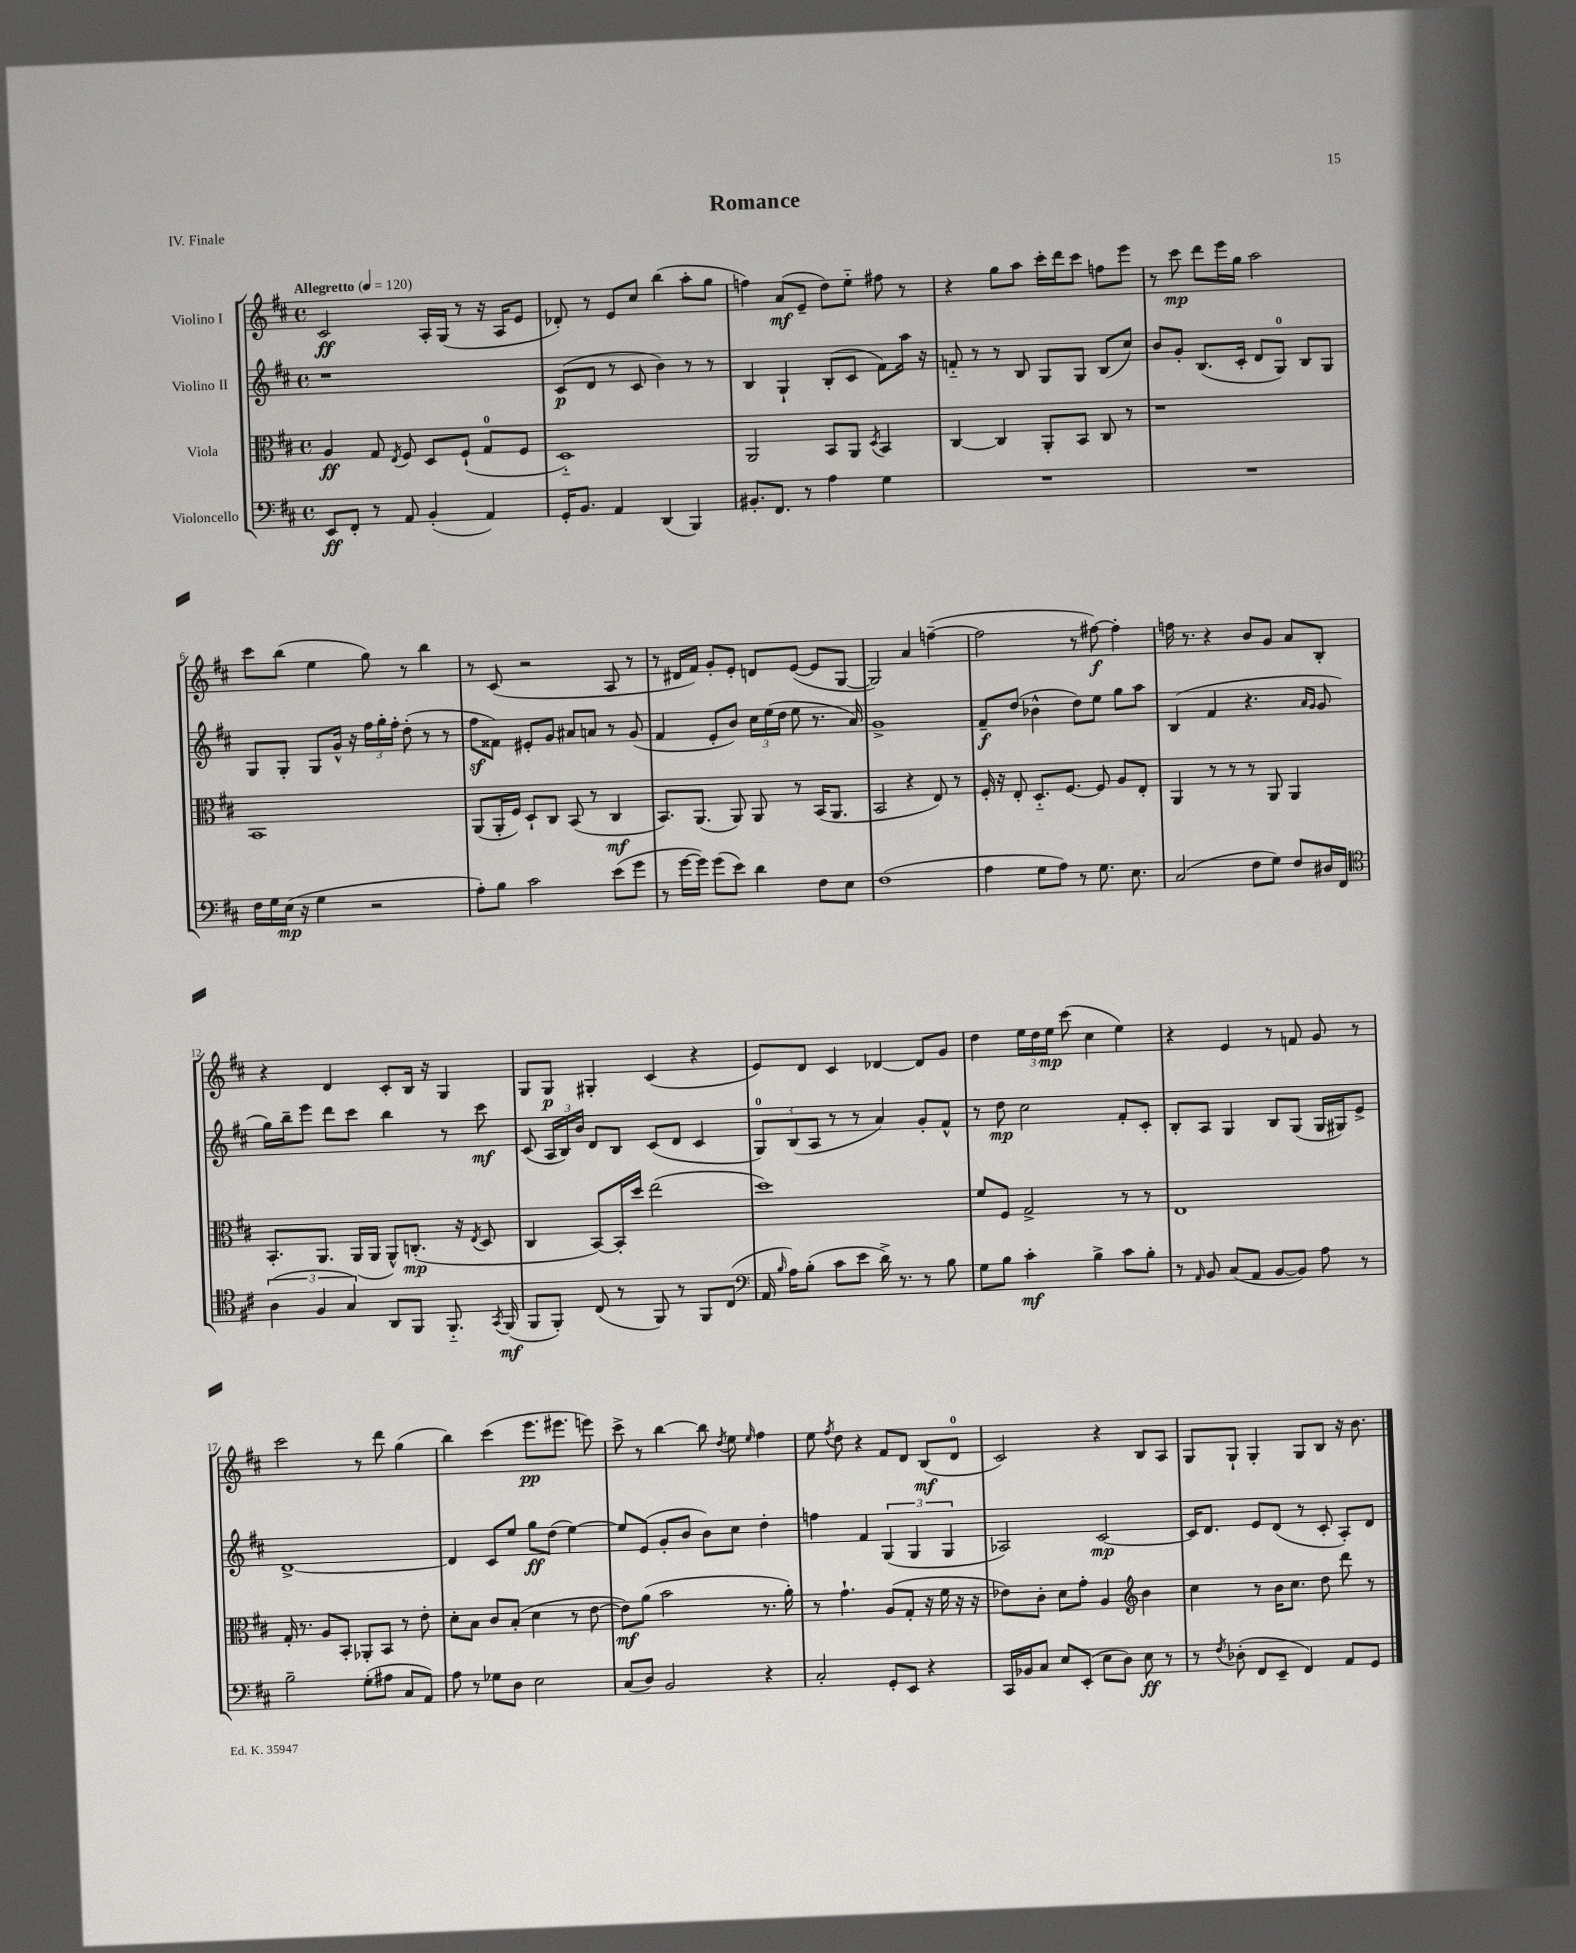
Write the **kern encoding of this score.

**kern	**kern	**kern	**kern
*staff4	*staff3	*staff2	*staff1
*clefF4	*clefC3	*clefG2	*clefG2
*k[f#c#]	*k[f#c#]	*k[f#c#]	*k[f#c#]
*M4/4	*M4/4	*M4/4	*M4/4
*met(c)	*met(c)	*met(c)	*met(c)
*MM120	*MM120	*MM120	*MM120
8EE/L	4A/	1r	2c#/
8FF#'/J	.	.	.
8r	8G/	.	.
.	8qE/	.	.
8AA/	8F#/	.	.
(4BB'/	8D/L	.	16A'/LL
.	.	.	(16G/JJ
.	(8F#`/J	.	8r
4AA/)	8G/L	.	16r
.	.	.	16A/LK
.	8F#/J	.	8e/J
=	=	=	=
16GG'/LK	1D'~)	(8c#/L	8d-'/)
8.BB/J	.	.	.
.	.	8d/J	8r
4AA/	.	8r	8e/L
.	.	8c#/	8cc#/J
(4DD/	.	4b\)	(4bb\
4BBB/)	.	8r	8aa'\L
.	.	8r	8gg\J
=	=	=	=
8.BB#'/L	2AA/	4B/	4ff\)
8.FF#/J	.	.	.
.	.	4G`/	(8a/L
8r	.	.	8e~/J
4A\	8BB/L	(8B'/L	8dd\L)
.	8AA/J	8c#/J	8ee'~\J
.	8qD/	.	.
4G\	4BB/	8f#\L)	8ff#\
.	.	16aa\Jk	8r
.	.	16r	.
=	=	=	=
1r	[4C#/	8f'~/	4r
.	.	8r	.
.	4C#/]	8r	8gg\L
.	.	8B/	8aa\J
.	8AA'/L	8G/L	16ccc#'\LL
.	.	.	16ddd\J
.	8BB/J	8G/J	8ccc#\J
.	8C#/	(8B/L	8ff\L
.	8r	8cc#/J)	8eee\J
=	=	=	=
1r	1r	8b/L	8r
.	.	8g'/J	8ccc#\
.	.	(8.B/L	8ddd\L
.	.	.	16eee\L
.	.	16c#'/Jk	16gg\JJ
.	.	8d/L	2aa\
.	.	8G/J)	.
.	.	8B/L	.
.	.	8G/J	.
=	=	=	=
16F#\LL	1BB	8G/L	8ccc#\L
16G\	.	.	.
(16E\JJ	.	8G'/J	(8bb\J
16r	.	.	.
4G\	.	8G/L	4ee\
.	.	16g^^/Jk	.
.	.	16r	.
2r	.	24ff#\LL	8gg\)
.	.	24gg'\	.
.	.	24ff#'\JJ	.
.	.	(8dd'\	8r
.	.	8r	4bb\
.	.	8r	.
=	=	=	=
8A'\L)	(8AA/L	8ff#\L	8r
8B\J	16AA'/L	8f##\J)	(8c#/
.	16F#/JJ)	.	.
2c#\	8D`/L	8e#'/L	2r
.	8C#/J	8g/J	.
.	(8BB/	8a#/L	.
.	8r	8a/J	.
(8e\L	4C#/	8r	8A/
8g\J	.	(8g/	8r
=	=	=	=
8r	8.BB/L)	4f#/	8r
[16g\LL	.	.	16d#/LL
16g\]JJ)	(8.AA/J	.	16f#/JJ)
(8g\L	.	8e'/L	8g'/L
8e\J)	8AA/)	8b/J)	8e'/J
4d\	8AA/	24cc#\LL	8d/L
.	.	(24ee\	.
.	.	24dd\JJ	.
.	8r	8ee\	([8e/J
8F#\L	(16BB/LK	8.r	8e/]L
.	8.AA/J	.	.
8E\J	.	.	[8G/J
.	.	16a/)	.
=	=	=	=
(1F#	2BB/	1g^	2G/])
.	4r	.	4a/
.	8E/)	.	([4ff~\
.	8r	.	.
=	=	=	=
4A\	16F#'/	8f#~/L	2ff\]
.	16r	.	.
.	8E'/	(8dd/J	.
8G\L	8.D'~/L	4b-^^\	.
8A\J)	.	.	.
.	[8.F#/J	.	.
8r	.	8dd\L)	8r
8.G\	8F#/]	8ee\J	[8ff#\)
.	8A/L	8gg\L	4ff#'\]
8.E\	.	.	.
.	8E'/J	8aa\J	.
=	=	=	=
(2C#/	4AA/	(4B/	16ff\
.	.	.	8.r
.	8r	4f#/	4r
.	8r	.	.
8F#\L	8r	4.r	8b/L
8G\J)	8AA/	.	8g/J
8F#/L	4AA/	.	8a/L
.	.	16qqa/LL	.
.	.	16qqg/JJ	.
16D#/L	.	8g/	8B'/J
16FF#/JJ	.	.	.
=	=	=	=
*clefC4	*	*	*
(6A\	8.BB'/L	16gg\LL)	4r
.	.	16bb~\J	.
.	.	8eee\J	.
6F#/	.	.	.
.	8.AA/J	.	.
.	.	8ddd\L	4d/
6G/)	.	.	.
.	(16AA/LL	8ccc#\J	.
.	16AA/JJ	.	.
8AA/L	8AA^^/L)	4bb\	8c#'/L
8FF#/J	(8.C'/J	.	16B/Jk
.	.	.	16r
8.FF#'~/	.	8r	4G/
.	16r	.	.
.	8qE/	.	.
.	8D/	8ccc#\	.
8qGG/	.	.	.
(16FF#/	.	.	.
=	=	=	=
8FF#/L	4C#/	(8c#/	8G/L
8FF#'/J)	.	24A/LL	8G/J
.	.	24B/)	.
.	.	24b/JJ	.
(8C#/	[8BB/L)	8d/L	4G#'/
8r	16BB'/]L	8B/J	.
.	16dd/JJ	.	.
8FF#/)	(2ee\	(8c#/L	(4c#/
8r	.	8d/J	.
8FF#/L	.	4c#/	4r
(8C#/J	.	.	.
=	=	=	=
*clefF4	*	*	*
16AA/	1dd)	12G/L)	8e/L)
16qqB/	.	.	.
16A\LK)	.	.	.
.	.	(12B/	.
(8B'\J	.	.	8d/J
.	.	12A/J	.
8c#\L	.	8r	4c#/
8e\J	.	8r	.
16d^\)	.	4a/)	[4d-/
8.r	.	.	.
8r	.	8g'/L	8d-/]L
8B\	.	8f#^^/J	8g/J
=	=	=	=
8G\L	8f#/L	8r	4dd\
8B\J	8F#/J	8dd\	.
4c#'\	2G^/	2cc#\	24ee\LL
.	.	.	24dd\
.	.	.	24ee\JJ
.	.	.	(8ccc#\
4B^\	.	.	4cc#\
8c#\L	8r	8f#'/L	4ee\)
8B'\J	8r	8c#'/J	.
=	=	=	=
8r	1E	8B'/L	4r
16qqAA/	.	.	.
8BB/	.	8A/J	.
(8C#/L	.	4G/	4e/
8AA/J	.	.	.
[8BB/L	.	8B/L	8r
8BB/]J)	.	(8G/J	8f/
8A\	.	16G/LL	8g/
.	.	16G#/J)	.
8r	.	8e^/J	8r
=	=	=	=
2B~\	16G'/	[1d^	2ccc#\
.	8.r	.	.
.	8A/L	.	.
.	8BB'/J	.	.
(8G'\L	8AA-'/L	.	8r
8A#\J	8BB/J	.	8ddd\
8C#/L	8r	.	(4gg\
8AA/J)	8e'\	.	.
=	=	=	=
8A\	8d'\L	4d/]	4bb\)
8r	8B\J	.	.
8G-\L	8c#/L	8c#/L	(4ccc#\
8D\J	(8B'/J	8ee/J	.
2E\	4d\	8gg\L	8.eee\L
.	.	(8dd\J	.
.	.	.	8.eee#\J
.	8r	[4ee\)	.
.	[8e\	.	8eee\)
=	=	=	=
(8C#/L	8e\]L)	8ee/]L	8ccc#^\
8D/J)	(8a\J	(8e/J	8r
2BB/	2b\	8g'/L	[4bb\
.	.	8b/J	.
.	.	8b\L)	8bb\]
.	.	.	8qdd/
.	.	8cc#\J	8ee\
.	.	.	16qqee/
4r	8.r	4dd'\	4ff#\
.	16a'\)	.	.
=	=	=	=
2C#'/	8r	4ff\	8ee\
.	.	.	8qff#/
.	4.g`\	.	8dd\
.	.	4f#/	4r
8GG'/L	(8A/L	(6G/	8f#/L
8EE/J	8G'/J	.	8d/J
.	.	6G/	.
4r	16r	.	(8B/L
.	16f#\	.	.
.	.	6G/	.
.	16r	.	8d/J
.	16r	.	.
=	=	=	=
16CC#/LL	8e-\L)	2A-/)	2c#/)
16BB-/J	.	.	.
8C#/J	8c#'\J	.	.
8E/L	8d\L	.	.
(8EE'/J	8g'\J	.	.
8E\L	4A/	[2c#/	4r
8D\J)	.	.	.
*	*clefG2	*	*
8E\	4b\	.	8B/L
8r	.	.	8A/J
=	=	=	=
8r	4cc#\	16c#/]LK	8G/L
.	.	8.d/J	.
8qF#/	.	.	.
(8D-'\	.	.	8G`/J
8FF#/L	8r	8e/L	4G'/
8EE~/J	16b\LK	(8d/J	.
.	8.cc#\J	.	.
4FF#/)	.	8r	8G/L
.	8dd\	8c#'/	8B/J
8AA/L	8ddd\	8A'/L)	16r
.	.	.	8.b\
8GG/J	8r	8d/J	.
==	==	==	==
*-	*-	*-	*-
